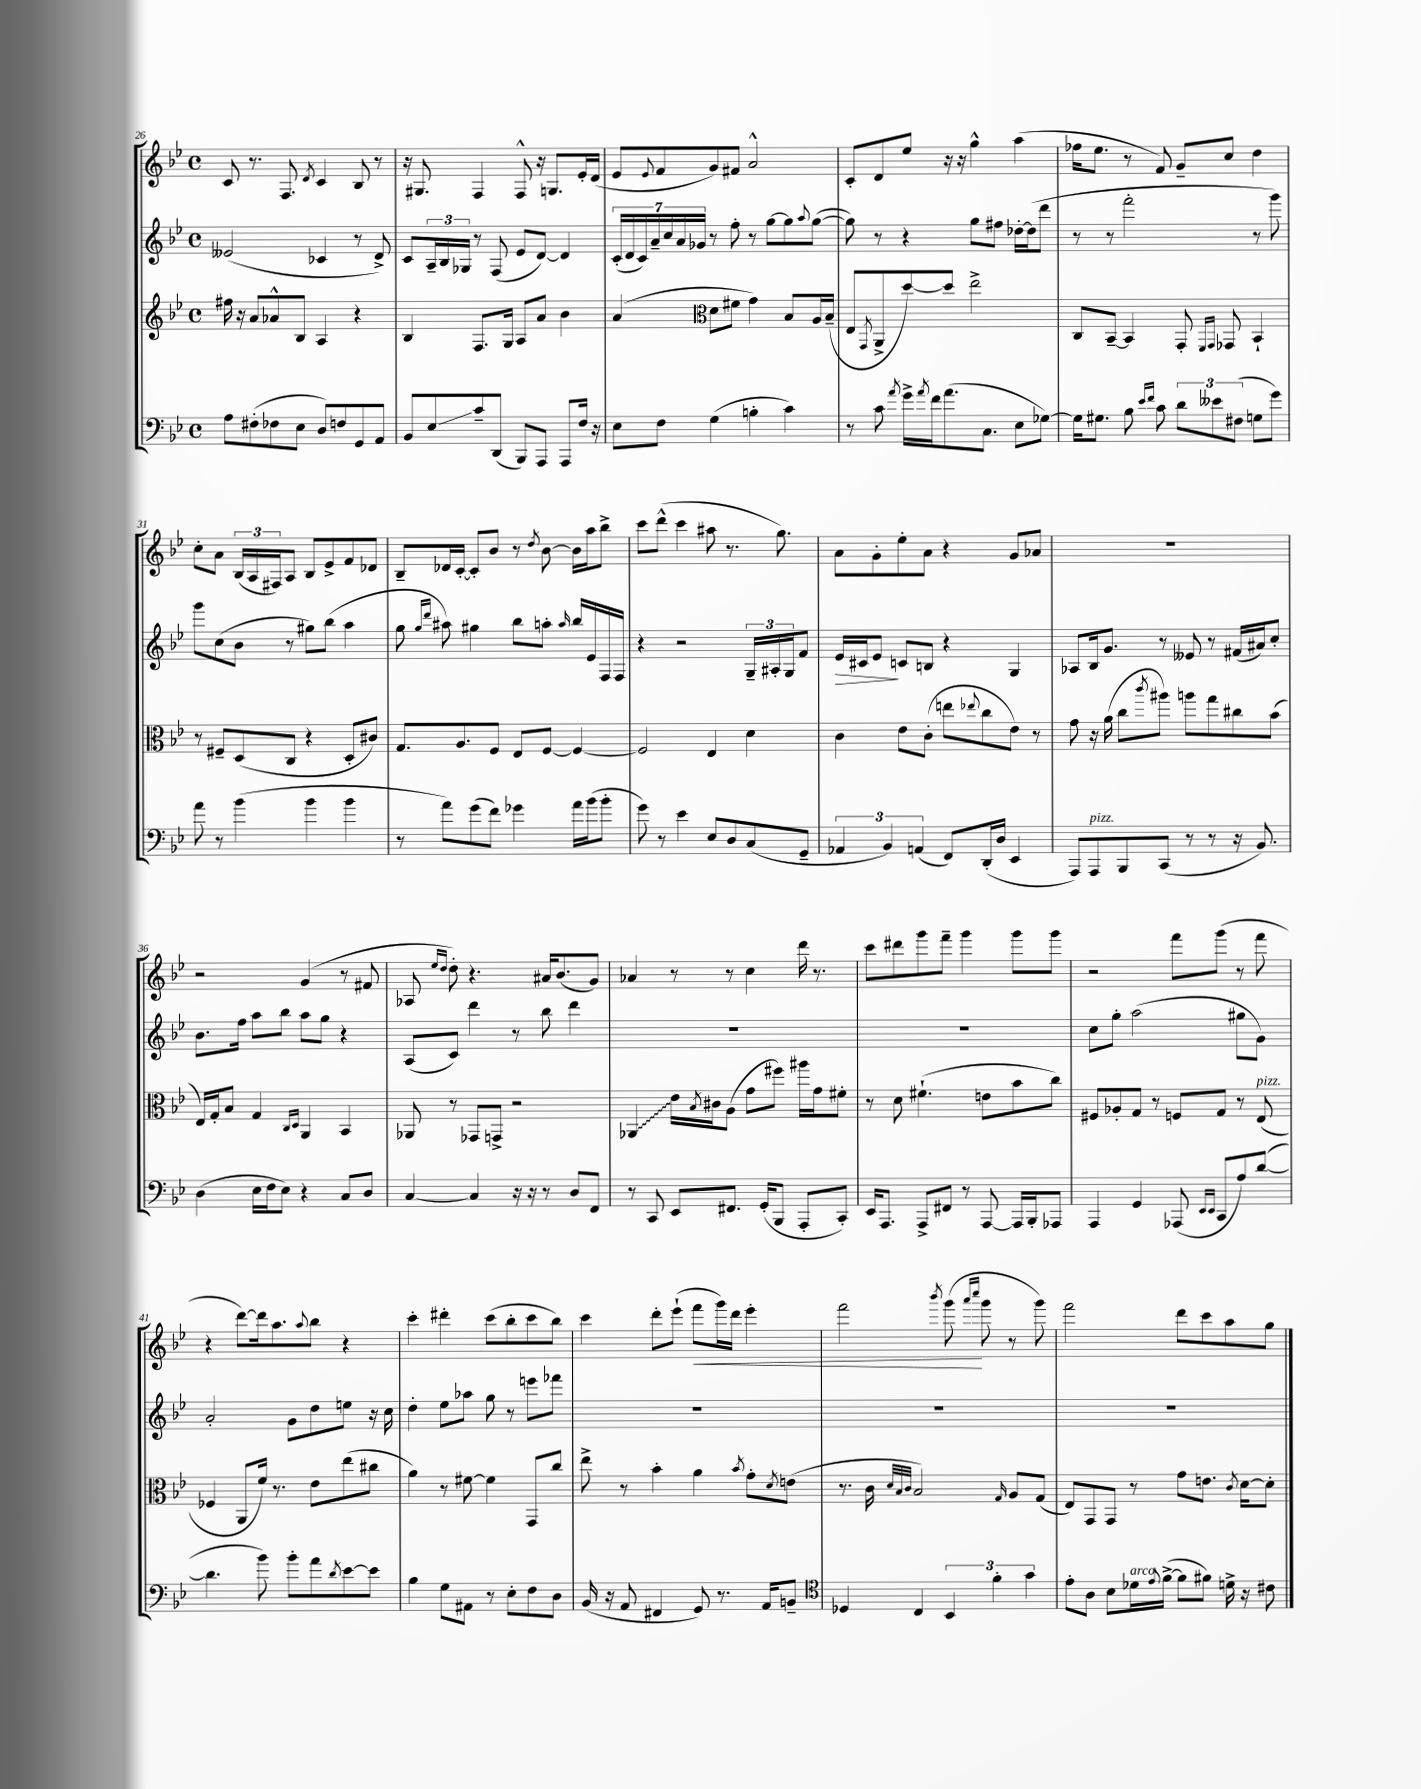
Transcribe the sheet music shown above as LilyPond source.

<<
\new StaffGroup <<
\new Staff = "s0" {
    \clef treble \key bes \major \defaultTimeSignature \time 4/4
    c'8 r8. f8. \acciaccatura { d'8 } c'4 bes8 r8 |
    r16 gis8. f4 f8-^ r16 g8. ees'16-. d'16( |
    ees'8 \appoggiatura { ees'8 } f'8 g'8) fis'8 a'2-^ |
    c'8-. d'8 ees''8 r16 r16 g''4-^ a''4( |
    fes''16 ees''8. r8 f'8) g'8-- c''8 d''4 |
    c''8-. a'8 \tuplet 3/2 { bes16( a16 fis16) } a8 bes8 ees'8-> f'8 des'8 |
    bes8-- des'16 c'16~-. c'8-. bes'8 r8 \acciaccatura { d''8 } bes'8~ bes'16 a''16 bes''8-> |
    c'''8 d'''8-^( c'''4 ais''8 r8. g''8.) |
    a'8 g'8-. ees''8-. a'8 r4 g'8 aes'8 |
    R1 |
    r2 g'4( r8 fis'8 |
    aes8 \grace { ees''16 d''16 } d''8-.) r4. ais'16 bes'8.( g'8) |
    aes'4 r8 r8 c''4 d'''16 r8. |
    c'''8 dis'''8 g'''8 f'''8-- g'''4 g'''8 g'''8 |
    r2 f'''8 g'''8( r8 f'''8 |
    r4 d'''8~) d'''16 a''8. \appoggiatura { a''8 } bes''8 r4 |
    c'''4-. dis'''4-. c'''8( bes''8-. c'''8 bes''8) |
    c'''4 d'''8-. ees'''8-!( f'''8\< g'''16) d'''16 ees'''4-. |
    f'''2 \acciaccatura { bes'''8 } g'''8\!( \grace { a'''16 c''''16 } g'''8 r8 g'''8) |
    f'''2 d'''8 c'''8 a''8 g''8 \bar "|." |
}
\new Staff = "s1" {
    \clef treble \key bes \major \defaultTimeSignature \time 4/4
    eeses'2( ces'4 r8 d'8->) |
    c'8 \tuplet 3/2 { a16-- bes16 ges16 } r8 f8( ees'8 d'8~) d'4 |
    \tuplet 7/4 { c'16-.( d'16 c'16) a'16-- c''16 a'16 ges'16 } r8 f''8-. r8 g''8~ g''8 \appoggiatura { a''8 } g''8~( |
    g''8) r8 r4 g''8 fis''8 des''16~-. des''16( d'''8 |
    r8 r8 f'''2-. r8 g'''8) |
    g'''8 c''8( bes'8 r8 gis''8) bes''8( a''4 |
    g''8 \grace { g''16 d'''16 } ais''8) gis''4 bes''8 a''8-. \grace { a''16 } bes''16 ees'16 f16 f16 |
    r4 r2 \tuplet 3/2 { g16-- ais16-. g16 } f'8 |
    ees'16\> cis'16 ees'8\! c'8 b8 r4 g4 |
    aes8 bes16 g'8. r8 eeses'8 r8 fis'16( ais'16) c''8-. |
    bes'8. f''16 a''8 bes''8 a''8 g''8 r4 |
    a8( c'8) d'''4 r8 bes''8 d'''4 |
    R1 |
    R1 |
    c''8 g''8-. a''2( gis''8 g'8) |
    a'2-. g'8 d''8 e''8 r16 c''16 |
    d''4-. ees''8 aes''8 g''8 r8 e'''8 fes'''8 |
    R1 |
    R1 |
    R1 \bar "|." |
}
\new Staff = "s2" {
    \clef treble \key bes \major \defaultTimeSignature \time 4/4
    fis''16 r16 a'8 aes'8-^ bes8 a4 r4 |
    bes4 f8. g16 a8 a'8 bes'4 |
    a'4( \clef alto d'8 fis'8 g'4) bes8 a16 bes16--( |
    ees8 \acciaccatura { g,8 } a,8-> d''8~) d''8 ees''2-> |
    c8 bes,8~-- bes,4 g,8-. \grace { f,16 g,16 } ges,8 bes,4-! |
    r8 fis8-- d8( c8 r4 d8-. cis'8) |
    g8. a8. f8 ees8 f8~ f4~ |
    f2 ees4 d'4 |
    c'4 ees'8 c'8-.( e''8 \appoggiatura { ees''8 } c''8 ees'8) r8 |
    g'8 r16 a'16( c''8 \acciaccatura { c'''8 } ais''8) a''8 g''8 cis''8 bes'8( |
    ees16) g16-. bes8 g4 \grace { c16 d16 } a,4 bes,4 |
    aes,8 r8 ges,8 g,8-> r2 |
    \once \override Glissando.style = #'zigzag aes,4\glissando ees'16 \acciaccatura { bes8 } cis'16 a8( g'8 fis''8) ais''16 g'16 fis'8-. |
    r8 d'8 fis'4.-!( e'8 bes'8 c''8) |
    fis8 aes8-. g8 r8 f8 g8 r8 ees8^\markup { \italic "pizz." }( |
    fes4 a,8 f'16) r8. ees'8 ees''8( cis''8 |
    a'4) r8 fis'8~ fis'4 g,8 c''8 |
    ees''8-> r8 bes'4-. a'4 \acciaccatura { bes'8 } g'8-. \acciaccatura { d'8 } e'8( |
    r8. c'16 \grace { d'32 bes32 c'32 } bes2) \grace { g16 } a8 g8( |
    ees8) g,8 g,8 r8 g'8 e'8. \acciaccatura { c'8 } d'16~ d'8-. \bar "|." |
}
\new Staff = "s3" {
    \clef bass \key bes \major \defaultTimeSignature \time 4/4
    a8 fis8-.( fes8 ees8 d8) f8 g,8 a,8 |
    bes,8 ees8\glissando c'8-- d,8( bes,,8) a,,8 a,,8 f16 r16 |
    ees8 f8 g4( b4-. c'4) |
    r8 c'8 \acciaccatura { a'8 } g'16-> \acciaccatura { a'8 } f'16 a'8.( c8. ees8 ges8~) |
    ges16 gis8. bes8 \grace { ees'16 f'16 } c'8 \tuplet 3/2 { d'8 eeses'8 fis8( } g8 g'8) |
    a'8 r8 bes'4( bes'4 bes'4 |
    r8 a'8) g'8( f'8) ges'4 a'16 bes'16( bes'8-. |
    g'8) r8 ees'4 ees8 d8 c8( g,8-- |
    \tuplet 3/2 { aes,4 bes,4) a,4( } f,8) d,16-.( d16 ees,4 |
    a,,8) a,,8^\markup { \italic "pizz." } bes,,8 c,8( r8 r8 r16 bes,8.) |
    d4( ees16 f16 ees8) r4 c8 d8 |
    c4~ c4 r16 r16 r8 d8 f,8 |
    r8 c,8 ees,8 fis,8. g,16-.( bes,,8 a,,8-. c,8-.) |
    ees,16 a,,8. a,,8-> fis,8 r8 a,,8~ a,,16 bes,,16-. aes,,8 |
    a,,4 g,4 aes,,8( \grace { ees,16 ees,16 } c,8 a8) d'8~( |
    d'4. bes'8) bes'8-. a'8 \acciaccatura { d'8 } ees'8~ ees'8 |
    bes4 g8 ais,8 r8 ees8-. f8 d8 |
    bes,16( r16 a,8 fis,4 g,8) r8. a,16 b,8-- |
    \clef tenor des4 c4 \tuplet 3/2 { bes,4 f'4-. g'4 } |
    ees'8-. a8 bes8 des'16^\markup { \italic "arco" } \appoggiatura { ees'8 } f'16~->( f'8 fis'8) d'16-> r16 cis'8 \bar "|." |
}
>>
>>
\layout { \context { \Score currentBarNumber = #26 } }
